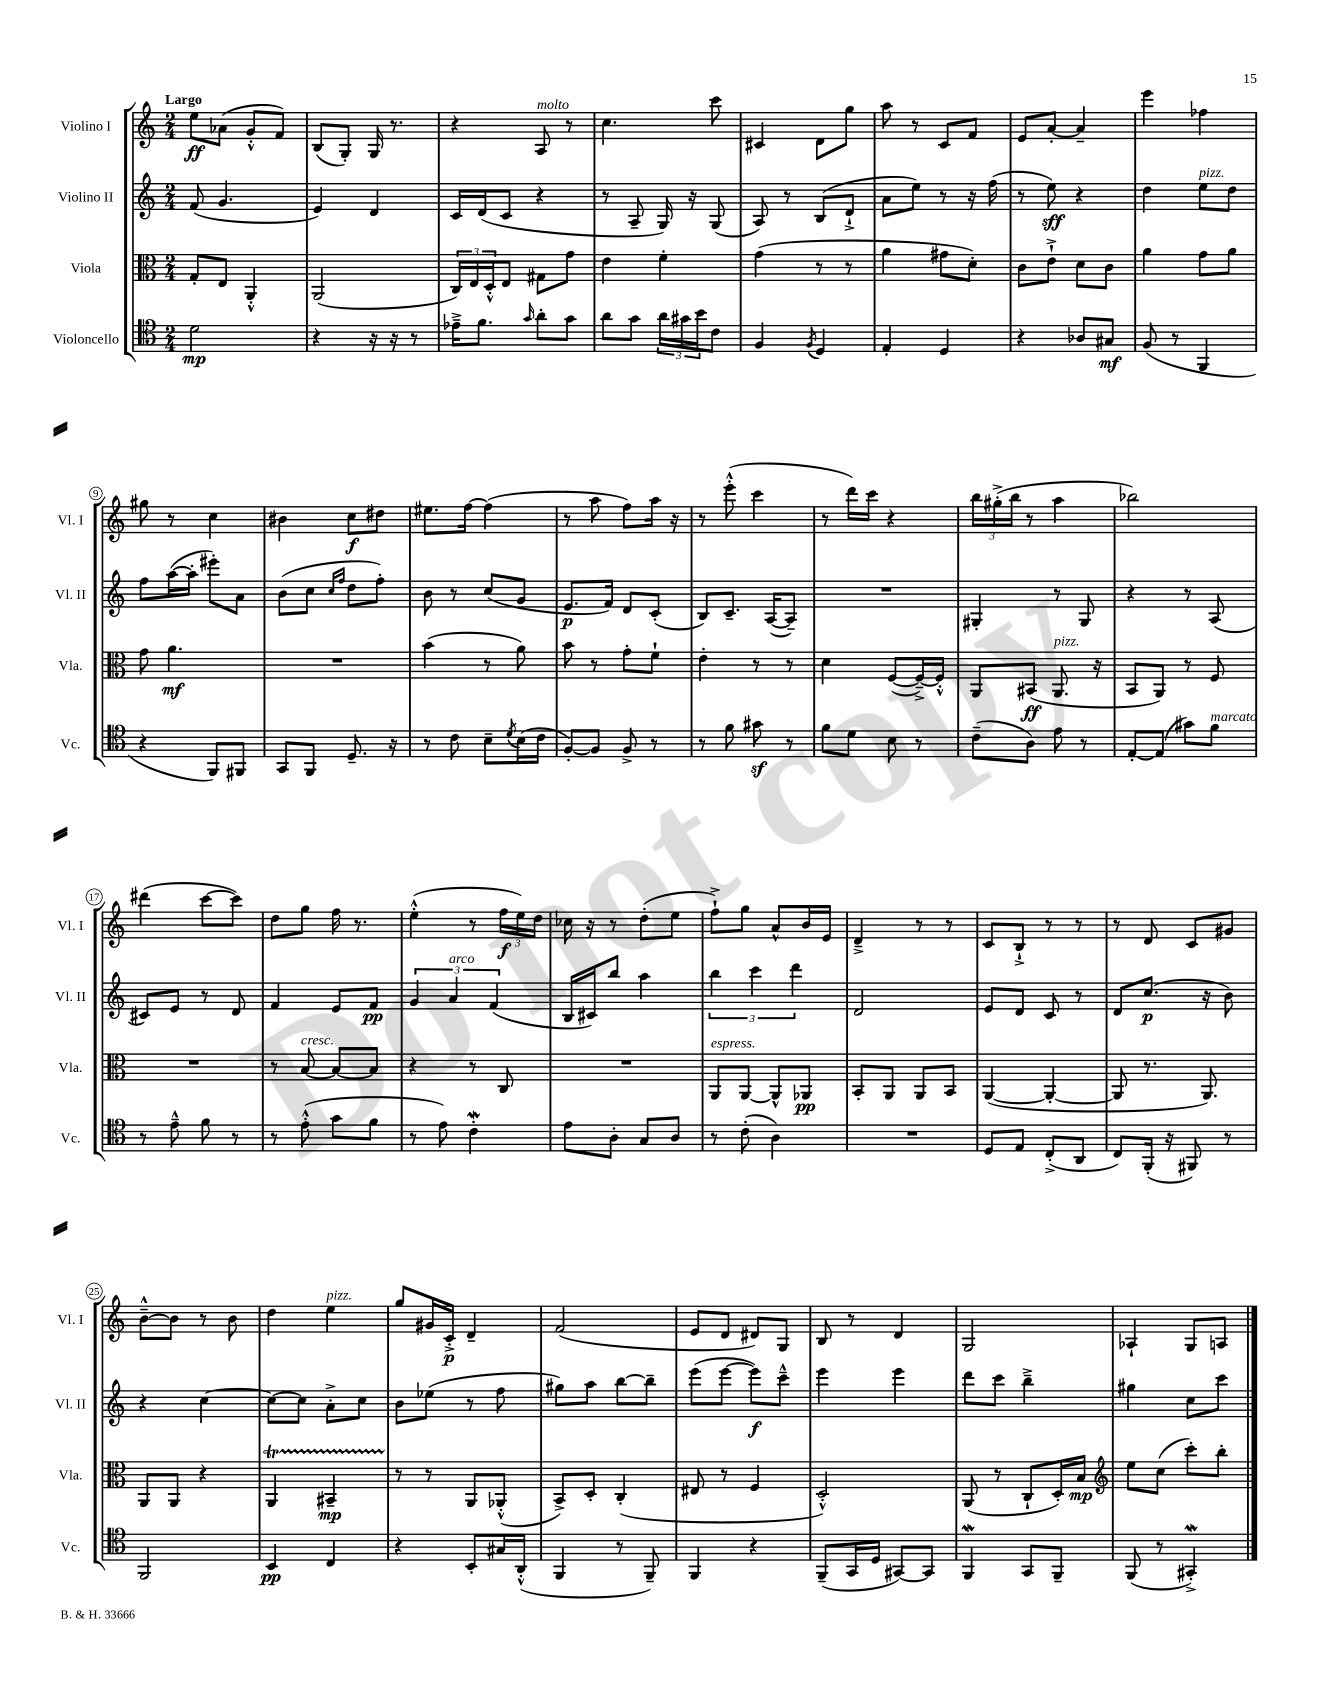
<<
\new StaffGroup <<
\new Staff = "s0" \with { instrumentName = "Violino I" shortInstrumentName = "Vl. I" } {
    \clef treble \key c \major \numericTimeSignature \time 2/4 \tempo "Largo"
    e''8\ff aes'8( g'8-.-^ f'8) |
    b8( g8-.) g16 r8. |
    r4 a8^\markup { \italic "molto" } r8 |
    c''4. c'''8 |
    cis'4 d'8 g''8 |
    a''8 r8 c'8 f'8 |
    e'8 a'8~-. a'4-- |
    e'''4 fes''4 |
    gis''8 r8 c''4 |
    bis'4 c''8\f dis''8 |
    eis''8. f''16~ f''4( |
    r8 a''8 f''8) a''16 r16 |
    r8 e'''8-.-^( c'''4 |
    r8 d'''16) c'''16 r4 |
    \tuplet 3/2 { b''16 gis''16-.->( b''16 } r8 a''4 |
    bes''2) |
    dis'''4( c'''8~ c'''8) |
    d''8 g''8 f''16 r8. |
    e''4-.-^( r8 \tuplet 3/2 { f''16\f e''16) d''16 } |
    ces''16 r16 r8 d''8-.( e''8 |
    f''8-!->) g''8 a'8-^ b'16 e'16 |
    d'4---> r8 r8 |
    c'8 b8-!-> r8 r8 |
    r8 d'8 c'8 gis'8 |
    b'8~---^ b'8 r8 b'8 |
    d''4 e''4^\markup { \italic "pizz." } |
    g''8 gis'16 c'16-.->\p d'4-- |
    f'2( |
    e'8 d'8 dis'8) g8 |
    b8 r8 d'4 |
    g2 |
    aes4-! g8 a8 \bar "|." |
}
\new Staff = "s1" \with { instrumentName = "Violino II" shortInstrumentName = "Vl. II" } {
    \clef treble \key c \major \numericTimeSignature \time 2/4
    f'8( g'4. |
    e'4) d'4 |
    c'16 d'16( c'8 r4 |
    r8 a8-- g16) r16 g8( |
    a8) r8 b8( d'8-!-> |
    a'8 e''8) r8 r16 f''16( |
    r8 e''8\sff) r4 |
    d''4 e''8^\markup { \italic "pizz." } d''8 |
    f''8 a''16~( a''16-. eis'''8-.) a'8 |
    b'8( c''8 \grace { c''16 f''16 } d''8 f''8-.) |
    b'8 r8 c''8( g'8 |
    e'8.\p f'16) d'8 c'8-.( |
    b8) c'8.-- a16~( a8--) |
    R2 |
    gis4-. r8 gis8 |
    r4 r8 a8( |
    cis'8) e'8 r8 d'8 |
    f'4 e'8 f'8\pp |
    \tuplet 3/2 { g'4 a'4^\markup { \italic "arco" } f'4( } |
    b16 cis'16) b''8 a''4 |
    \tuplet 3/2 { b''4 c'''4 d'''4 } |
    d'2 |
    e'8 d'8 c'8 r8 |
    d'8 c''8.\p( r16 b'8) |
    r4 c''4~ |
    c''8~ c''8 a'8-.-> c''8 |
    b'8 ees''8( r8 f''8 |
    gis''8) a''8 b''8~ b''8-- |
    e'''8( e'''8~ e'''8\f) c'''8---^ |
    e'''4 e'''4 |
    d'''8 c'''8 b''4---> |
    gis''4 c''8 c'''8 \bar "|." |
}
\new Staff = "s2" \with { instrumentName = "Viola" shortInstrumentName = "Vla." } {
    \clef alto \key c \major \numericTimeSignature \time 2/4
    g8-. e8 a,4-.-^ |
    a,2( |
    \tuplet 3/2 { c16) e16 d16-.-^ } e8 gis8 g'8 |
    e'4 f'4-. |
    g'4( r8 r8 |
    a'4 gis'8 d'8-.) |
    c'8 e'8-!-> d'8 c'8 |
    a'4 g'8 a'8 |
    g'8 a'4.\mf |
    R2 |
    b'4( r8 a'8) |
    b'8 r8 g'8-. f'8-! |
    e'4-. r8 r8 |
    d'4 f8~( f16~--->) f16-.-^ |
    a,8 bis,8\ff( a,8.^\markup { \italic "pizz." } r16 |
    b,8 a,8) r8 f8 |
    R2 |
    r8 b8~^\markup { \italic "cresc." } b8~ b8 |
    r4 r8 c8 |
    R2 |
    a,8^\markup { \italic "espress." } a,8~ a,8-^ aes,8\pp |
    b,8-. a,8 a,8 b,8 |
    a,4~( a,4~-. |
    a,8 r8. a,8.) |
    a,8 a,8 r4 |
    a,4\startTrillSpan bis,4--\mp |
    r8\stopTrillSpan r8 a,8 aes,8-.-^( |
    b,8->) d8-. c4-.( |
    eis8 r8 f4 |
    d2-.-^) |
    a,8( r8 c8-! d16-.) b16\mp |
    \clef treble e''8 c''8( c'''8-.) b''8-. \bar "|." |
}
\new Staff = "s3" \with { instrumentName = "Violoncello" shortInstrumentName = "Vc." } {
    \clef tenor \key c \major \numericTimeSignature \time 2/4
    d'2\mp |
    r4 r16 r16 r8 |
    ees'16---> f'8. \grace { g'16 } a'8-. g'8 |
    a'8 g'8 \tuplet 3/2 { a'16 gis'16 b'16 } c'8 |
    f4 \acciaccatura { f8 } d4 |
    e4-. d4 |
    r4 aes8 gis8\mf |
    f8( r8 f,4 |
    r4 f,8) fis,8 |
    g,8 f,8 d8.-- r16 |
    r8 c'8 b8-- \acciaccatura { d'8 } b16( c'16 |
    f8~-.) f8 f8-> r8 |
    r8 f'8 gis'8\sf r8 |
    f'8 d'8 b8 r8 |
    c'8--( a8) e'8 r8 |
    e8~-. e8( gis'8) f'8^\markup { \italic "marcato" } |
    r8 e'8---^ f'8 r8 |
    r8 e'8-.-^( g'8 f'8 |
    r8 e'8) c'4-.\mordent |
    e'8 a8-. g8 a8 |
    r8 c'8-.( a4) |
    R2 |
    d8 e8 c8-.->( a,8 |
    c8) f,16-.( r16 fis,8) r8 |
    f,2 |
    b,4\pp c4 |
    r4 b,8-. gis16 a,16-.-^( |
    f,4 r8 f,8--) |
    f,4 r4 |
    f,8--( g,16 d16 gis,8~) gis,8 |
    f,4\mordent g,8 f,8-- |
    f,8( r8 gis,4-.->\mordent) \bar "|." |
}
>>
>>
\layout { \context { \Score \override BarNumber.stencil = #(make-stencil-circler 0.1 0.3 ly:text-interface::print) } }
